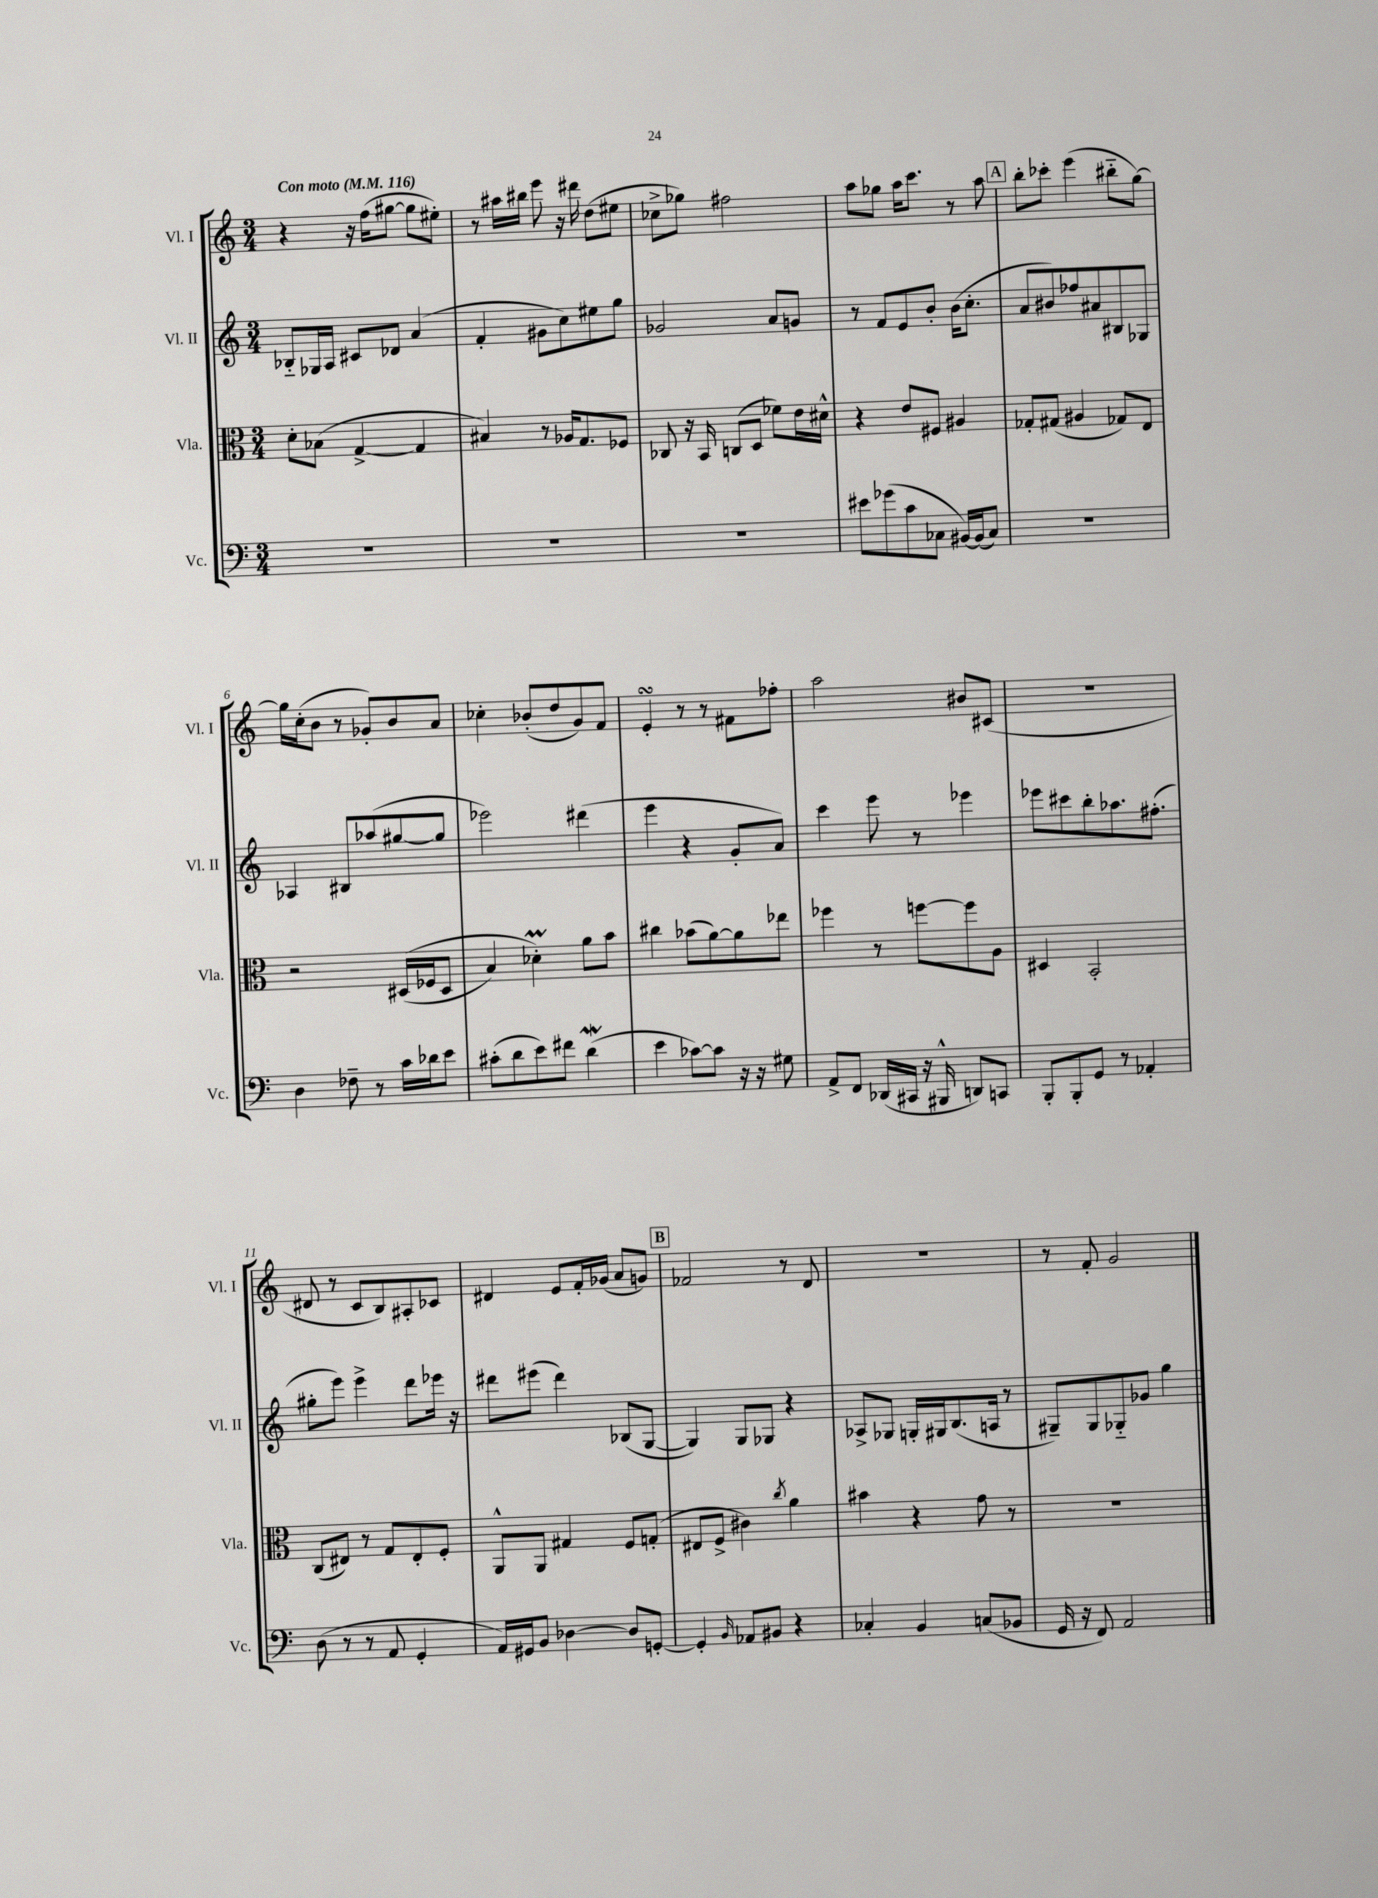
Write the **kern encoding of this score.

**kern	**kern	**kern	**kern
*part4	*part3	*part2	*part1
*staff4	*staff3	*staff2	*staff1
*I"Vc.	*I"Vla.	*I"Vl. II	*I"Vl. I
*I'Vc.	*I'Vla.	*I'Vl. II	*I'Vl. I
*clefF4	*clefC3	*clefG2	*clefG2
*k[]	*k[]	*k[]	*k[]
*M3/4	*M3/4	*M3/4	*M3/4
*MM116	*MM116	*MM116	*MM116
=1	=1	=1	=1
!	!	!	!LO:TX:a:B:t=Con moto
2.r	8d'\L	8B-X/L	4r
.	(8B-X\J	16G-X/L	.
.	.	16A/JJ	.
.	[4G^/	8c#X/L	16r
.	.	.	(16ff\KL
.	.	8d-X/J	[8gg#X\J
.	4G/]	(4a/	8gg#\L]
.	.	.	8ee#X'\J)
=2	=2	=2	=2
2.r	4B#X/)	4f'/	8r
.	.	.	16aa#X\LL
.	.	.	16bb#X\JJ
.	8r	8g#X\L	8eee\
.	16A-X/KL	8cc\)	16r
.	8.G/	.	16ddd#X\
.	.	8ee#X\	(8dd\L
.	8F-X/J	8gg\J	8ee#X\J
=3	=3	=3	=3
2.r	8C-X/	2g-X/	8cc-X^\L
.	16r	.	8gg-X\J)
.	16BB/	.	.
.	(8Cn/L	.	2ff#X\
.	8D/J	.	.
.	8f-X\L)	8a/L	.
.	16e\L	8gn/J	.
.	16d#X^^\JJ	.	.
=4	=4	=4	=4
8e#X\L	4r	8r	8aa\L
(8g-X\	.	8f/L	8gg-X\J
8c\	8e/L	8e/	16aa\KL
.	.	.	8.ccc\J
8C-X\J	8F#X/J	8b'/J	.
[16BB#X/LL)	4A#X/	(16b\KL	8r
(16BB#/J]	.	8.cc'\J	.
8C-/J)	.	.	8aa\
!!LO:REH:place=s1:t=A
=5	=5	=5	=5
2.r	8G-X'/L	8a/L	8bb'\L
.	(8G#X/J	8b#X/)	8ccc-X'\J
.	4A#X/	8ff-X/	(4eee\
.	.	8a#X/	.
.	8G-X/L)	8B#X/	8bb#X\L
.	8E/J	8G-X/J	[8gg\J)
!!LO:LB:g=z
=6	=6	=6	=6
4D\	2r	4A-X/	16gg\LL]
.	.	.	(16cc'\J
.	.	.	8b\J
8F-X~\	.	8B#X/L	8r
8r	.	(8aa-X/	8g-X'/L)
16c\LL	((16D#X/LL	[8gg#X/	8b/
16d-X\J	16F-X/J	.	.
8e\J	8D#/J	8gg#/J]	8a/J
=7	=7	=7	=7
(8c#X'\L	4B/)	2eee-X\)	4cc-X'\
8d\	.	.	.
8e\)	4d-XM'\)	.	(8b-X'/L
8f#X\J	.	.	8dd/
(4dW\	8a\L	(4ddd#X\	8g/)
.	8b\J	.	8f/J
=8	=8	=8	=8
4e\	4cc#X\	4eee\	4esSsS'/
[8c-X\L)	(8b-X\L	4r	8r
8c-\J]	[8a\)	.	8r
16r	8a\]	8g'/L	8f#X\L
16r	.	.	.
8G#X\	8ee-X\J	8a/J)	8ff-X'\J
=9	=9	=9	=9
8AA^/L	4ff-X\	4ccc\	2aa\
8FF/J	.	.	.
(16DD-X/LL	8r	8eee\	.
16CC#X/JJ	.	.	.
16r	[8ffn\L	8r	.
16BBB#X^^/	.	.	.
8DDn/L)	8ff\]	4eee-X\	8b#X/L
8CCn/J	8A\J	.	(8c#X/J
=10	=10	=10	=10
8BBB'/L	4D#X/	8eee-X\L	2.r
8BBB'/	.	8ccc#X\	.
8GG/J	2BB'/	8bb'\	.
8r	.	8.aa-X\	.
4AA-X'/	.	.	.
.	.	(8.ff#X'\J	.
!!LO:LB:g=z
=11	=11	=11	=11
(8D\	(8C/L	8gg#X'\L	8d#X/
8r	8E#X/J)	8eee\J)	8r
8r	8r	4eee^\	8c/L
8AA/	8G/L	.	8B/)
4GG'/	8E#'/	8ddd\L	8A#X'/
.	8F'/J	16eee-X\Jk	8c-X/J
.	.	16r	.
=12	=12	=12	=12
16AA/LL)	8AA^^/L	8ddd#X\L	4d#X/
16GG#X/J	.	.	.
8BB/J	8AA/J	(8eee#X\J	.
[4D-X\	4G#X/	4ddd#\)	8e/L
.	.	.	16f'/L
.	.	.	(16g-X/JJ
8D-/L]	8F/L	(8B-X/L	8a/L
[8GGn'/J	(8Gn'/J	[8G/J	8gn/J)
!!LO:REH:place=s1:t=B
=13	=13	=13	=13
4GG'/]	8E#X/L	4G/])	2f-X/
.	8F^/J	.	.
16qqBB/	.	.	.
8AA-X/L	4c#X\)	8G/L	.
8BB#X/J	.	8G-X/J	.
.	8qcc/	.	.
4r	4a\	4r	8r
.	.	.	8d/
=14	=14	=14	=14
4C-X'/	4b#X\	8A-X^/L	2.r
.	.	8G-X/J	.
4BB/	4r	16Gn'/LL	.
.	.	16G#X/J	.
.	.	(8.B/	.
(8Cn/L	8g\	.	.
.	.	16An/Jk	.
8BB-X/J	8r	8r	.
=15	=15	=15	=15
16GG/	2.r	8G#X~/L)	8r
16r	.	.	.
8FF/)	.	8G#/	8f'/
2AA/	.	8G-X/	2g/
.	.	8g-X/J	.
.	.	4gg\	.
==	==	==	==
*-	*-	*-	*-
